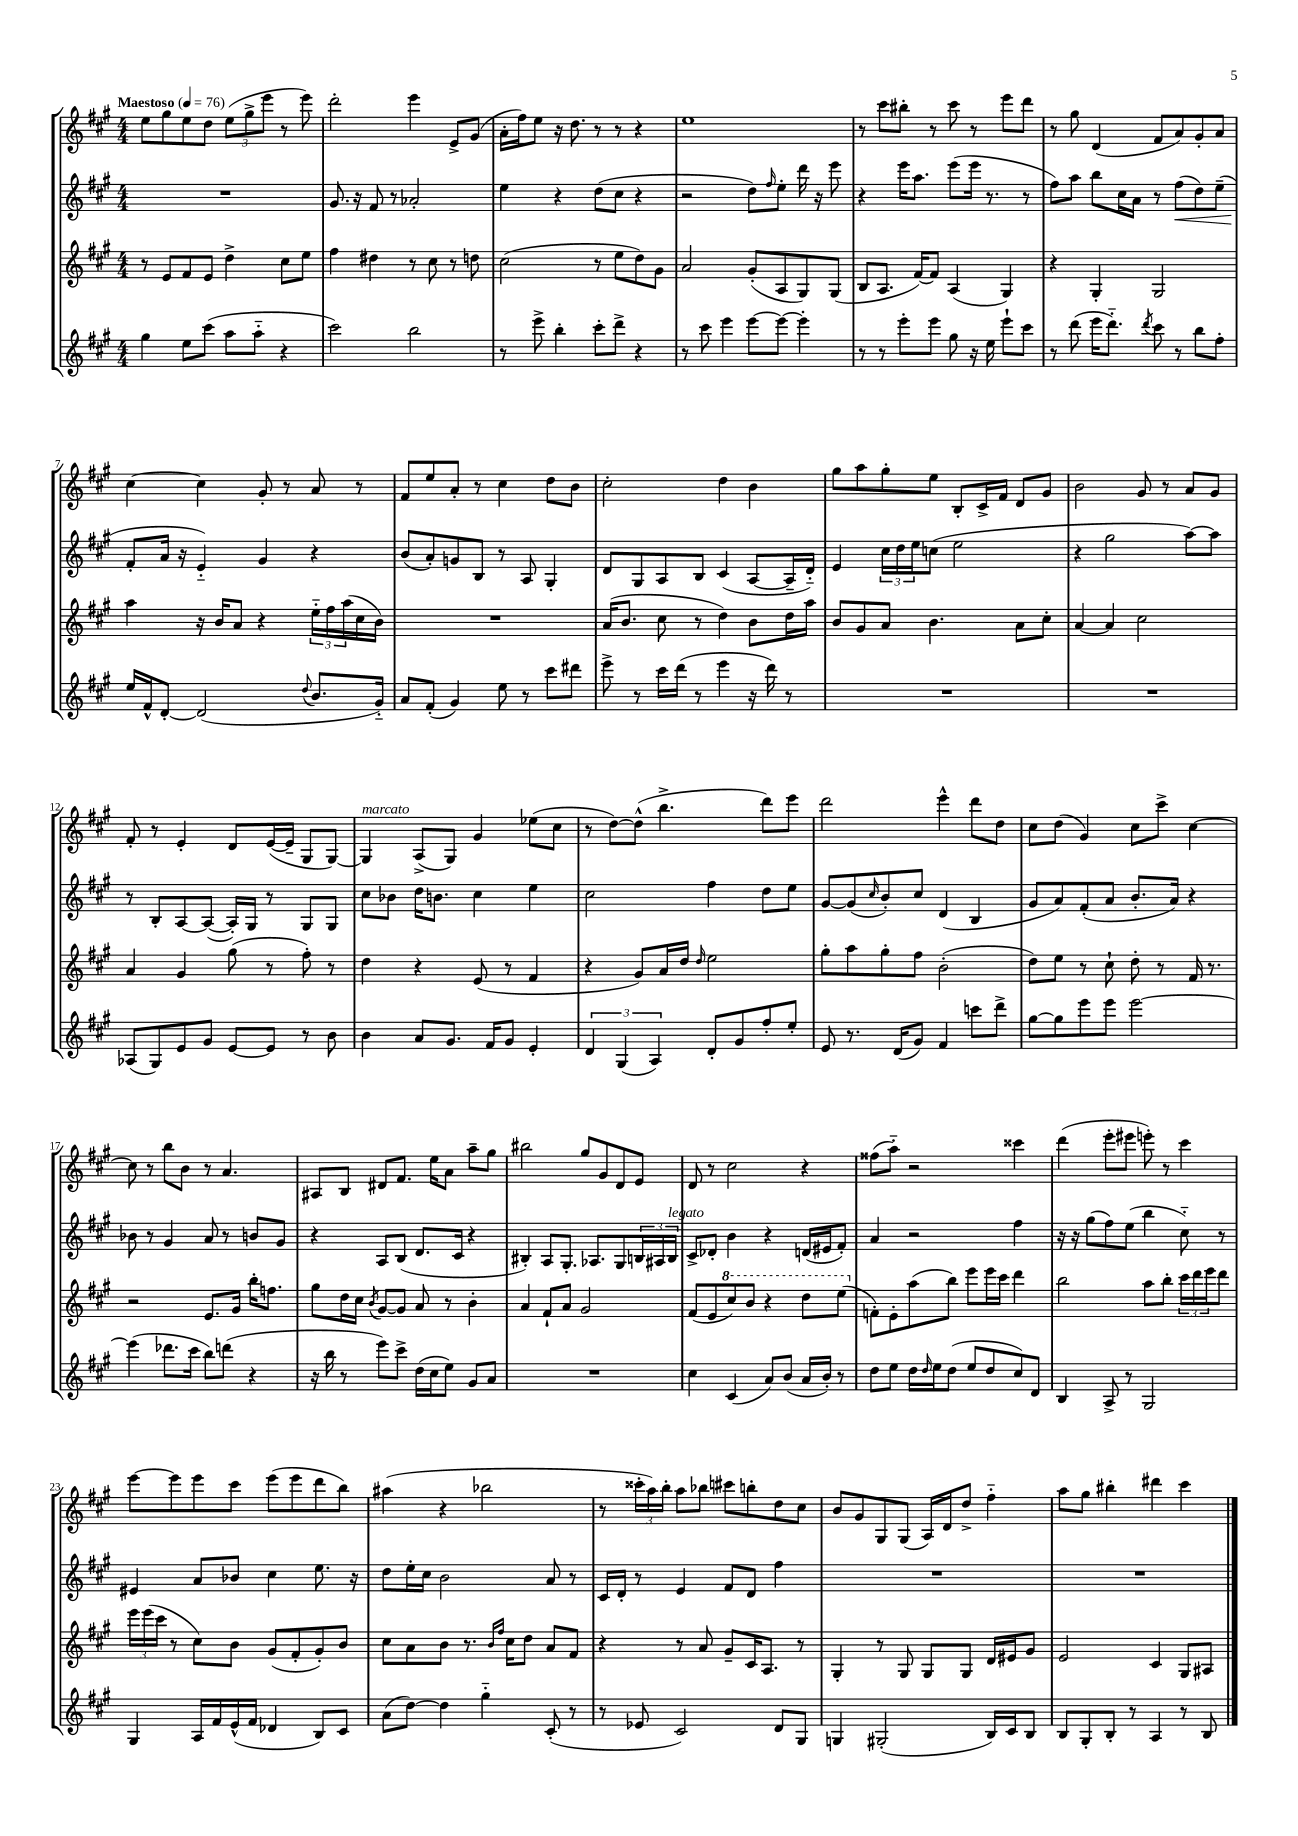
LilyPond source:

<<
\new StaffGroup <<
\new Staff = "s0" {
    \clef treble \key a \major \numericTimeSignature \time 4/4 \tempo "Maestoso" 4 = 76
    e''8 gis''8 e''8 d''8 \tuplet 3/2 { e''8( gis''8-> e'''8 } r8 e'''8) |
    d'''2-. e'''4 e'8-> gis'8( |
    a'16-. fis''16) e''8 r16 d''8. r8 r8 r4 |
    e''1 |
    r8 cis'''8 bis''8-. r8 cis'''8 r8 e'''8 d'''8 |
    r8 gis''8 d'4( fis'8 a'8) gis'8-. a'8 |
    cis''4~ cis''4 gis'8-. r8 a'8 r8 |
    fis'8 e''8 a'8-. r8 cis''4 d''8 b'8 |
    cis''2-. d''4 b'4 |
    gis''8 a''8 gis''8-. e''8 b8-. cis'16-> fis'16 d'8 gis'8 |
    b'2 gis'8 r8 a'8 gis'8 |
    fis'8-. r8 e'4-. d'8 e'16~( e'16-- gis8 gis8~) |
    gis4^\markup { \italic "marcato" } a8->( gis8) gis'4 ees''8( cis''8 |
    r8 d''8~) d''8-^( b''4.-> d'''8) e'''8 |
    d'''2 e'''4-^ d'''8 d''8 |
    cis''8 d''8( gis'4) cis''8 cis'''8-> cis''4~ |
    cis''8 r8 b''8 b'8 r8 a'4. |
    ais8 b8 dis'8 fis'8. e''16 a'8 a''8-- gis''8 |
    bis''2 gis''8 gis'8 d'8 e'8 |
    d'8 r8 cis''2 r4 |
    fisis''8( a''8-_) r2 cisis'''4 |
    d'''4( e'''8-. eis'''8 e'''8-.) r8 cis'''4 |
    e'''8~ e'''8 e'''8 cis'''8 e'''8( e'''8 d'''8 b''8) |
    ais''4( r4 bes''2 |
    r8 \tuplet 3/2 { cisis'''16-. a''16) b''16-. } a''8 bes''8 cis'''8 b''8-. d''8 cis''8 |
    b'8 gis'8 gis8 gis8( a16) d'16 d''8-> fis''4-_ |
    a''8 gis''8 bis''4-. dis'''4 cis'''4 \bar "|." |
}
\new Staff = "s1" {
    \clef treble \key a \major \numericTimeSignature \time 4/4
    R1 |
    gis'8. r16 fis'8 r8 aes'2-. |
    e''4 r4 d''8( cis''8 r4 |
    r2 d''8) \grace { fis''16 } e''8-. d'''16 r16 e'''8 |
    r4 e'''16 a''8. e'''8( e'''16 r8. r8 |
    fis''8) a''8 b''8 cis''16 a'16 r8 fis''8\<( d''8) e''8--( |
    fis'8-.\! a'16 r16 e'4-_) gis'4 r4 |
    b'8( a'8-.) g'8 b8 r8 a8 gis4-. |
    d'8 gis8 a8 b8 cis'4( a8~ a16-- d'16-_) |
    e'4 \tuplet 3/2 { cis''16 d''16 e''16 } c''8( e''2 |
    r4 gis''2 a''8~) a''8 |
    r8 b8-. a8~ a8~( a16-.) gis16 r8 gis8 gis8 |
    cis''8 bes'8 d''16 b'8. cis''4 e''4 |
    cis''2 fis''4 d''8 e''8 |
    gis'8~ gis'8( \grace { cis''16 } b'8-.) cis''8 d'4( b4 |
    gis'8 a'8) fis'8-.( a'8 b'8.-. a'16) r4 |
    bes'8 r8 gis'4 a'8 r8 b'8 gis'8 |
    r4 a8 b8( d'8. cis'16 r4 |
    bis4-.) a8 gis8.-. aes8. gis8 \tuplet 3/2 { b16 ais16 b16^\markup { \italic "legato" } } |
    cis'8-> des'8-. b'4 r4 d'16( eis'16 fis'8-.) |
    a'4 r2 fis''4 |
    r16 r16 gis''8( fis''8) e''8( b''4 cis''8-_) r8 |
    eis'4 a'8 bes'8 cis''4 e''8. r16 |
    d''8 e''16-. cis''16 b'2 a'8 r8 |
    cis'16 d'16-. r8 e'4 fis'8 d'8 fis''4 |
    R1 |
    R1 \bar "|." |
}
\new Staff = "s2" {
    \clef treble \key a \major \numericTimeSignature \time 4/4
    r8 e'8 fis'8 e'8 d''4-> cis''8 e''8 |
    fis''4 dis''4 r8 cis''8 r8 d''8 |
    cis''2( r8 e''8 d''8) gis'8 |
    a'2 gis'8-.( a8 gis8) gis8( |
    b8 a8. fis'16~) fis'8 a4( gis4) |
    r4 gis4-. gis2 |
    a''4 r16 b'16 a'8 r4 \tuplet 3/2 { e''16-_ fis''16 a''16( } cis''16 b'16) |
    R1 |
    a'16( b'8. cis''8 r8 d''4) b'8 d''16 a''16 |
    b'8 gis'8 a'8 b'4. a'8 cis''8-. |
    a'4~ a'4 cis''2 |
    a'4 gis'4 gis''8( r8 fis''8-.) r8 |
    d''4 r4 e'8( r8 fis'4 |
    r4 gis'8) a'16 d''16 \grace { d''16 } e''2 |
    gis''8-. a''8 gis''8-. fis''8 b'2-.( |
    d''8) e''8 r8 cis''8-! d''8-. r8 fis'16 r8. |
    r2 e'8. gis'16 b''16-. f''8. |
    gis''8 d''16 cis''16 \acciaccatura { b'8 } gis'8~ gis'8 a'8 r8 b'4-. |
    a'4 fis'8-! a'8 gis'2 |
    fis'8( e'8 \ottava #1 cis'''8) b''8 r4 d'''8 e'''8( \ottava #0 |
    f'8-.) e'8-. a''8( b''8) e'''8 e'''16 cis'''16 d'''4 |
    b''2 a''8 b''8-. \tuplet 3/2 { cis'''16 d'''16 e'''16 } d'''8 |
    \tuplet 3/2 { e'''16 e'''16( cis'''16 } r8 cis''8) b'8 gis'8( fis'8-. gis'8-.) b'8 |
    cis''8 a'8 b'8 r8. \grace { b'16 fis''16 } cis''16 d''8 a'8 fis'8 |
    r4 r8 a'8 gis'8-- cis'16 a8. r8 |
    gis4-. r8 gis8 gis8 gis8 d'16 eis'16 gis'8 |
    e'2 cis'4 gis8 ais8 \bar "|." |
}
\new Staff = "s3" {
    \clef treble \key a \major \numericTimeSignature \time 4/4
    gis''4 e''8 cis'''8( a''8 a''8-_ r4 |
    cis'''2) b''2 |
    r8 e'''8-> b''4-. cis'''8-. d'''8-> r4 |
    r8 cis'''8 e'''4 e'''8~ e'''8~ e'''4-. |
    r8 r8 e'''8-. e'''8 gis''8 r16 e''16 e'''8-! cis'''8 |
    r8 d'''8( e'''16 d'''8.-_) \acciaccatura { d'''8 } cis'''8 r8 b''8 fis''8-. |
    e''16 fis'16-^ d'8~-. d'2( \appoggiatura { d''8 } b'8. gis'16-_) |
    a'8 fis'8-.( gis'4) e''8 r8 cis'''8 dis'''8 |
    e'''8-> r8 cis'''16 d'''16( r8 e'''4 r16 d'''16) r8 |
    R1 |
    R1 |
    aes8( gis8) e'8 gis'8 e'8~ e'8 r8 b'8 |
    b'4 a'8 gis'8. fis'16 gis'8 e'4-. |
    \tuplet 3/2 { d'4 gis4( a4) } d'8-. gis'8 fis''8-. e''8-. |
    e'8 r8. d'16( gis'8) fis'4 c'''8 d'''8-> |
    gis''8~ gis''8 e'''8 e'''8 e'''2~ |
    e'''4( des'''8. cis'''16 b''8) d'''8( r4 |
    r16 b''16 r8 e'''8) cis'''8-> d''16( cis''16 e''8) gis'8 a'8 |
    R1 |
    cis''4 cis'4( a'8) b'8( a'16 b'16-.) r8 |
    d''8 e''8 d''16 \grace { d''16 } e''16 d''8( e''8 d''8 cis''8) d'8 |
    b4 a8-> r8 gis2 |
    gis4 a16 fis'16 e'16-^( fis'16 des'4 b8) cis'8 |
    a'8( d''8~) d''4 gis''4-_ cis'8-.( r8 |
    r8 ees'8 cis'2) d'8 gis8 |
    g4 gis2-.( b16) cis'16 b8 |
    b8 gis8-. b8-. r8 a4 r8 b8 \bar "|." |
}
>>
>>
